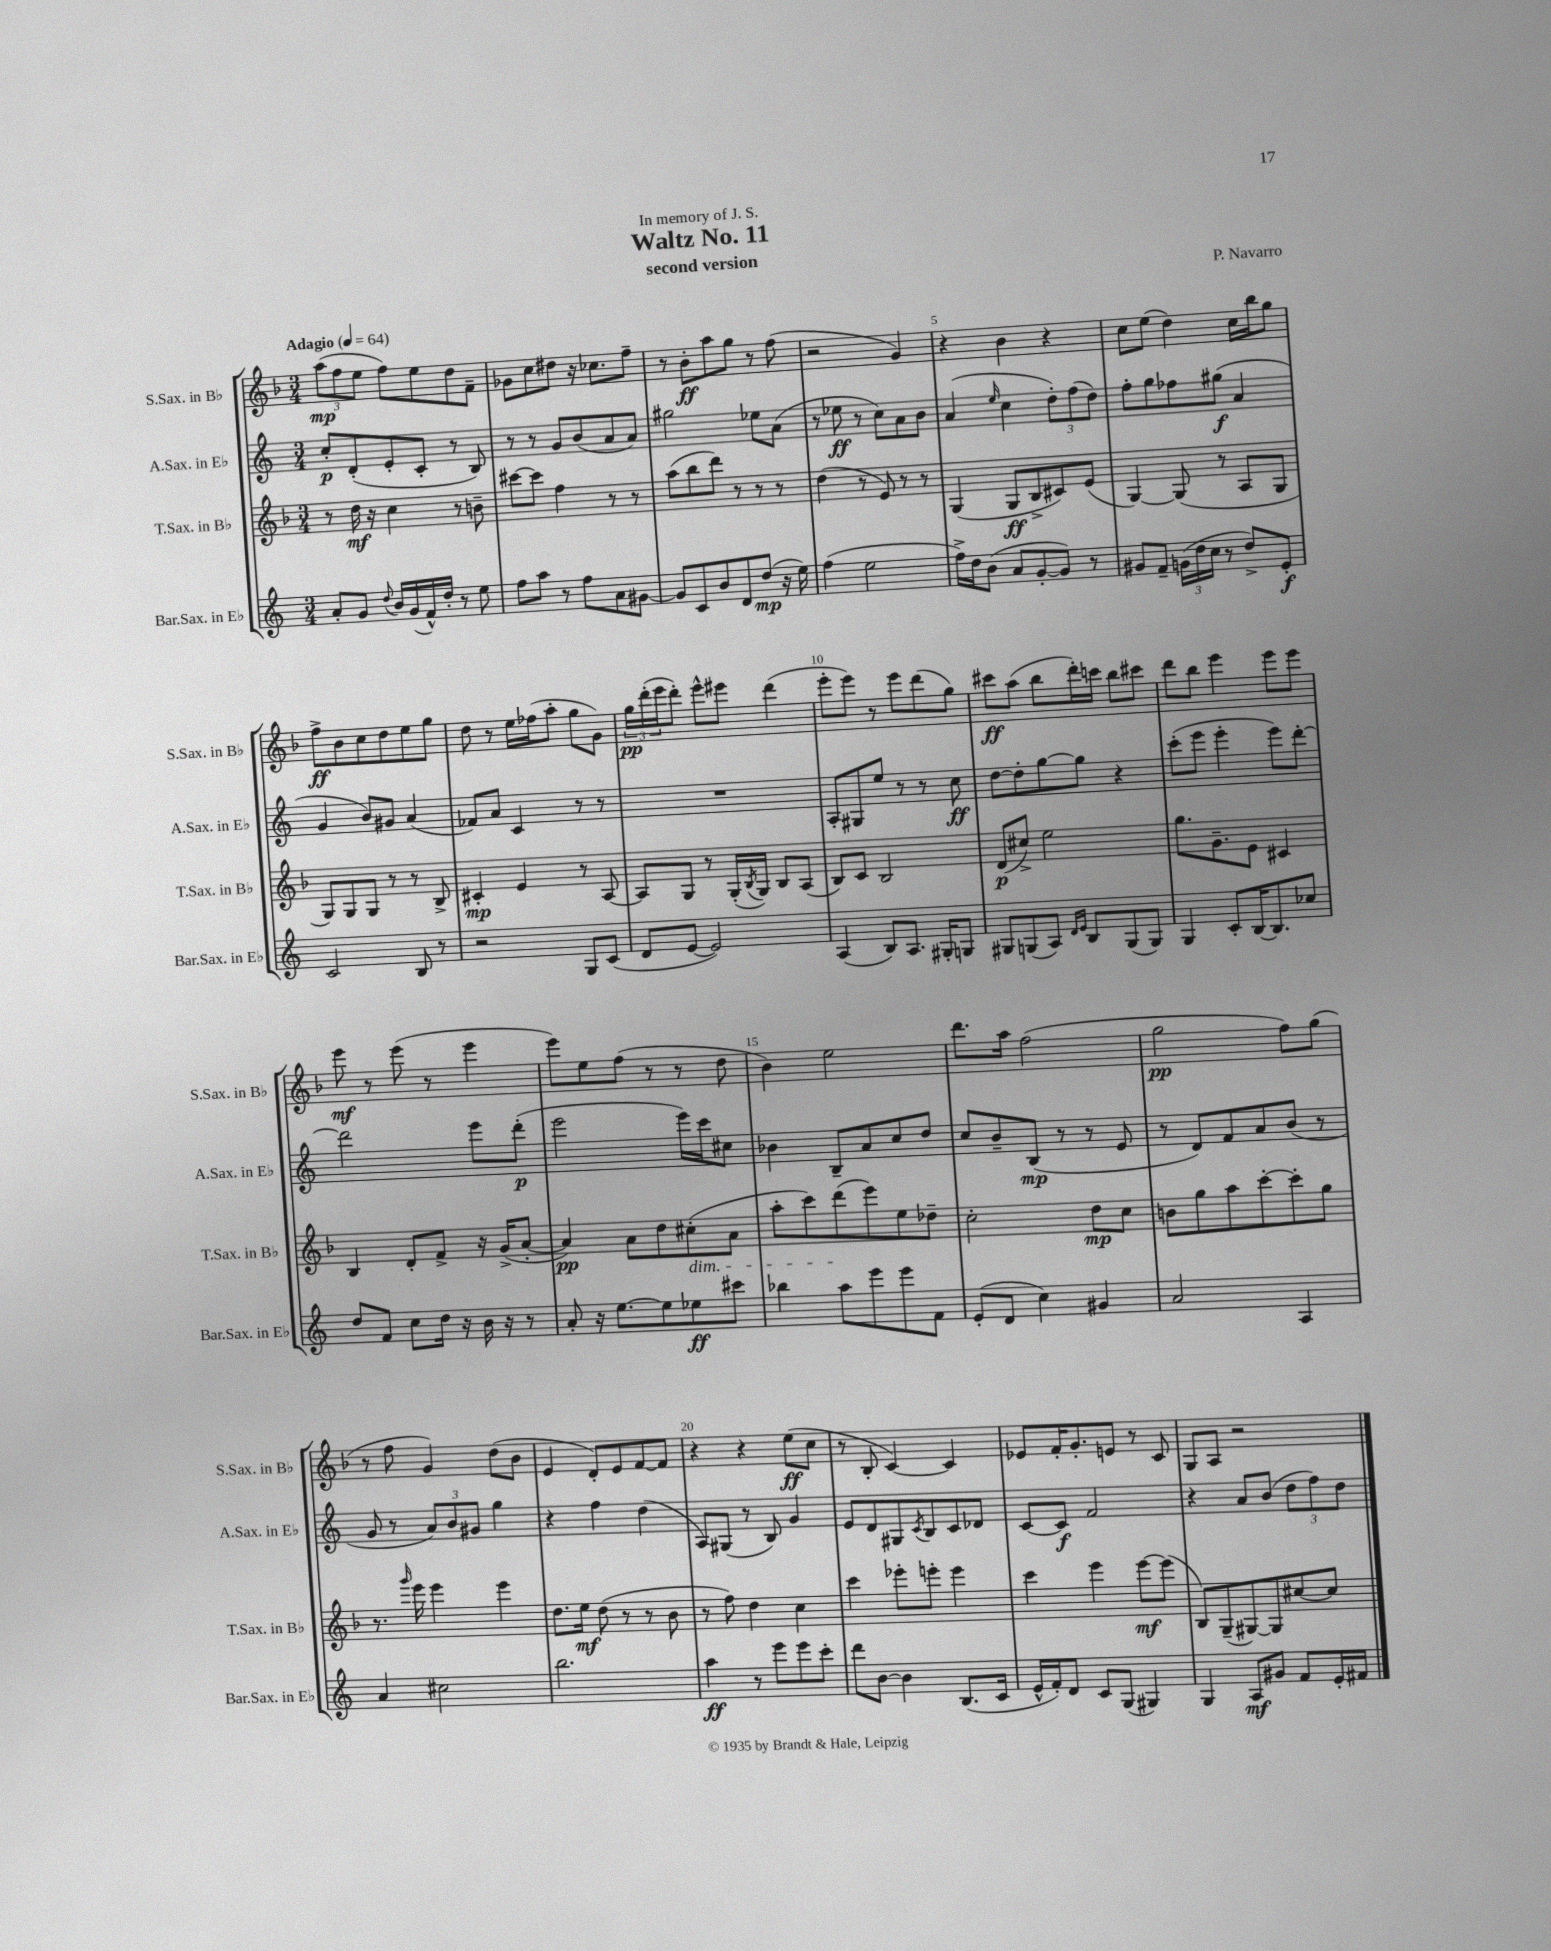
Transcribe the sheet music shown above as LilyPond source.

\header { title = "Waltz No. 11" composer = "P. Navarro" subtitle = "second version" dedication = "In memory of J. S." }
<<
\new StaffGroup <<
\new Staff = "s0" \with { instrumentName = "S.Sax. in Bb" shortInstrumentName = "S.Sax. in Bb" } {
    \clef treble \key f \major \numericTimeSignature \time 3/4 \tempo "Adagio" 4 = 64
    \tuplet 3/2 { a''8\mp( f''8 e''8 } f''8) e''8 d''8 f'8-- |
    ges'8 c''8 dis''8 r16 ces''8. f''8-- |
    r8 bes'8-.\ff a''8 g''8 r8 f''8( |
    r2 g'4) |
    r4 bes'4 r4 |
    c''8 e''8( d''4) c''16 bes''16 g''8 |
    f''8->\ff bes'8 c''8 d''8 e''8 g''8 |
    d''8 r8 e''16 fes''16( a''8-. g''8 g'8) |
    \tuplet 3/2 { g''16\pp d'''16-.( e'''16 } d'''8-.) e'''8-^ eis'''8 d'''4( |
    e'''8-. e'''8) r8 e'''8 d'''8( g''8) |
    cis'''8\ff a''8( bes''8 d'''16-.) c'''16 bes''8 cis'''8 |
    d'''8 bes''8 e'''4 e'''8 e'''8 |
    e'''8\mf r8 e'''8( r8 e'''4 |
    e'''8) e''8 f''8( r8 r8 d''8 |
    bes'4) e''2 |
    d'''8. a''16 f''2( |
    g''2\pp f''8) g''8( |
    r8 f''8 g'4) d''8( bes'8 |
    e'4 d'8-.) e'8 f'8~ f'8 |
    r4 r4 e''8\ff( c''8 |
    r8 bes8-. c'4~) c'4 |
    ees'8 f'16-. g'8.-. e'8 r8 c'8 |
    g8 a8 r2 \bar "|." |
}
\new Staff = "s1" \with { instrumentName = "A.Sax. in Eb" shortInstrumentName = "A.Sax. in Eb" } {
    \clef treble \key c \major \numericTimeSignature \time 3/4
    c''8-.\p d'8-.( e'8-. c'8-. r8 b8) |
    r8 r8 g'8 b'8( a'8 a'8) |
    gis''2 ees''8 a'8( |
    r8 ees''8\ff r8 c''8) a'8 b'8 |
    a'4( \grace { e''16 } c''4 \tuplet 3/2 { d''8-.) f''8( d''8) } |
    f''8-. g''8 fes''8 gis''8\f( a'4 |
    g'4 b'8) gis'8 a'4( |
    fes'8) a'8 c'4 r8 r8 |
    R2. |
    a8-. gis8 e''8 r8 r8 c''8\ff |
    d''8~ d''8-. g''8~ g''8 r4 |
    c'''8-.( e'''8 e'''4-. e'''8) d'''8~-. |
    d'''2 e'''8 d'''8-.\p( |
    e'''2 e'''16) c'''16 cis''8 |
    bes'4 b8-- a'8 c''8 d''8 |
    c''8 b'8-- b8\mp( r8 r8 e'8 |
    r8 d'8) f'8 a'8 b'8( r8 |
    g'8 r8 \tuplet 3/2 { a'8) b'8 gis'8 } g''4 |
    r4 f''4 d''4( |
    a8) gis8( r8 b8) g'4 |
    e'8 d'8 gis8 \acciaccatura { c'8 } b8 c'8 des'8 |
    c'8~ c'8\f f'2 |
    r4 a'8 b'8( \tuplet 3/2 { d''8 f''8) d''8 } \bar "|." |
}
\new Staff = "s2" \with { instrumentName = "T.Sax. in Bb" shortInstrumentName = "T.Sax. in Bb" } {
    \clef treble \key f \major \numericTimeSignature \time 3/4
    r8 d''16\mf r16 c''4 r8 b'8-- |
    cis'''8~ cis'''8 f''4 r8 r8 |
    a''8( bes''8 d'''8) r8 r8 r8 |
    d''4( r8 e'8) r8 r8 |
    g4( g8\ff bes8-> cis'8) e'8( |
    g4~) g8( r8 a8 g8 |
    g8) g8 g8 r8 r8 bes8-> |
    cis'4-.\mp e'4 r8 a8~ |
    a8 g8 r8 g16-.( \acciaccatura { bes8 } g16) bes8 a8( |
    bes8) c'8 bes2 |
    d'8\p( cis''8->) e''2 |
    g''8. g'8.-- e'8 cis'4 |
    bes4 d'8-. f'8-> r16 g'16->( a'8~-. |
    a'4\pp) a'8 d''8 cis''8-.\dim( a'8 |
    a''8-. c'''8) d'''8\!( e'''8) e''8 des''8-- |
    c''2-. d''8\mp c''8 |
    b'8 g''8 a''8 c'''8~-. c'''8-. g''8 |
    r8. \grace { g'''16 } e'''16 e'''4 e'''4 |
    d''8. e''16\mf d''8( r8 r8 bes'8 |
    r8 f''8) d''4 c''4 |
    c'''4 ees'''8-. e'''8-. e'''4 |
    c'''4 e'''4 e'''8~\mf e'''8( |
    bes8) g8--( gis8~) gis8 cis''8~ cis''8 \bar "|." |
}
\new Staff = "s3" \with { instrumentName = "Bar.Sax. in Eb" shortInstrumentName = "Bar.Sax. in Eb" } {
    \clef treble \key c \major \numericTimeSignature \time 3/4
    a'8-. g'8 \appoggiatura { d''8 } b'16 g'16( f'16-^) d''16-. r8 e''8 |
    f''8 a''8 r8 f''8 a'8 gis'8~ |
    gis'8 c'8 b'8 d'8 d''8\mp( r16 e''16) |
    f''4( e''2 |
    f''16->) d''16 b'8( a'8 g'8~-. g'8) r8 |
    gis'8 f'8-- \tuplet 3/2 { g'16( d''16 c''16 } r8 d''8->) e'8-.\f |
    c'2 b8 r8 |
    r2 g8 c'8( |
    d'8 e'8~ e'2) |
    a4( b8) a8. gis16-. g8 |
    gis8 g8( a8) \grace { d'16 e'16 } b8 g8( g8) |
    g4 c'8-. b16~ b8. ces''8 |
    d''8 f'8 c''8 d''16 r16 b'16 r16 r8 |
    a'8-. r16 e''8.~ e''8 ees''8\ff cis'''8 |
    bes''4 a''8 e'''8 e'''8 f'8 |
    e'8-.( d'8 c''4) gis'4 |
    a'2 a4 |
    a'4 cis''2 |
    b''2. |
    a''4\ff r8 e'''8 e'''8 c'''8-. |
    d'''8 b'8~ b'4 b8.( c'16 |
    e'16-^ f'16-.) d'8 c'8 g8( gis4) |
    g4 a8\mf gis'8 f'8 e'16-. fis'16 \bar "|." |
}
>>
>>
\layout { \context { \Score \override BarNumber.break-visibility = ##(#f #t #t) barNumberVisibility = #(every-nth-bar-number-visible 5) } }
